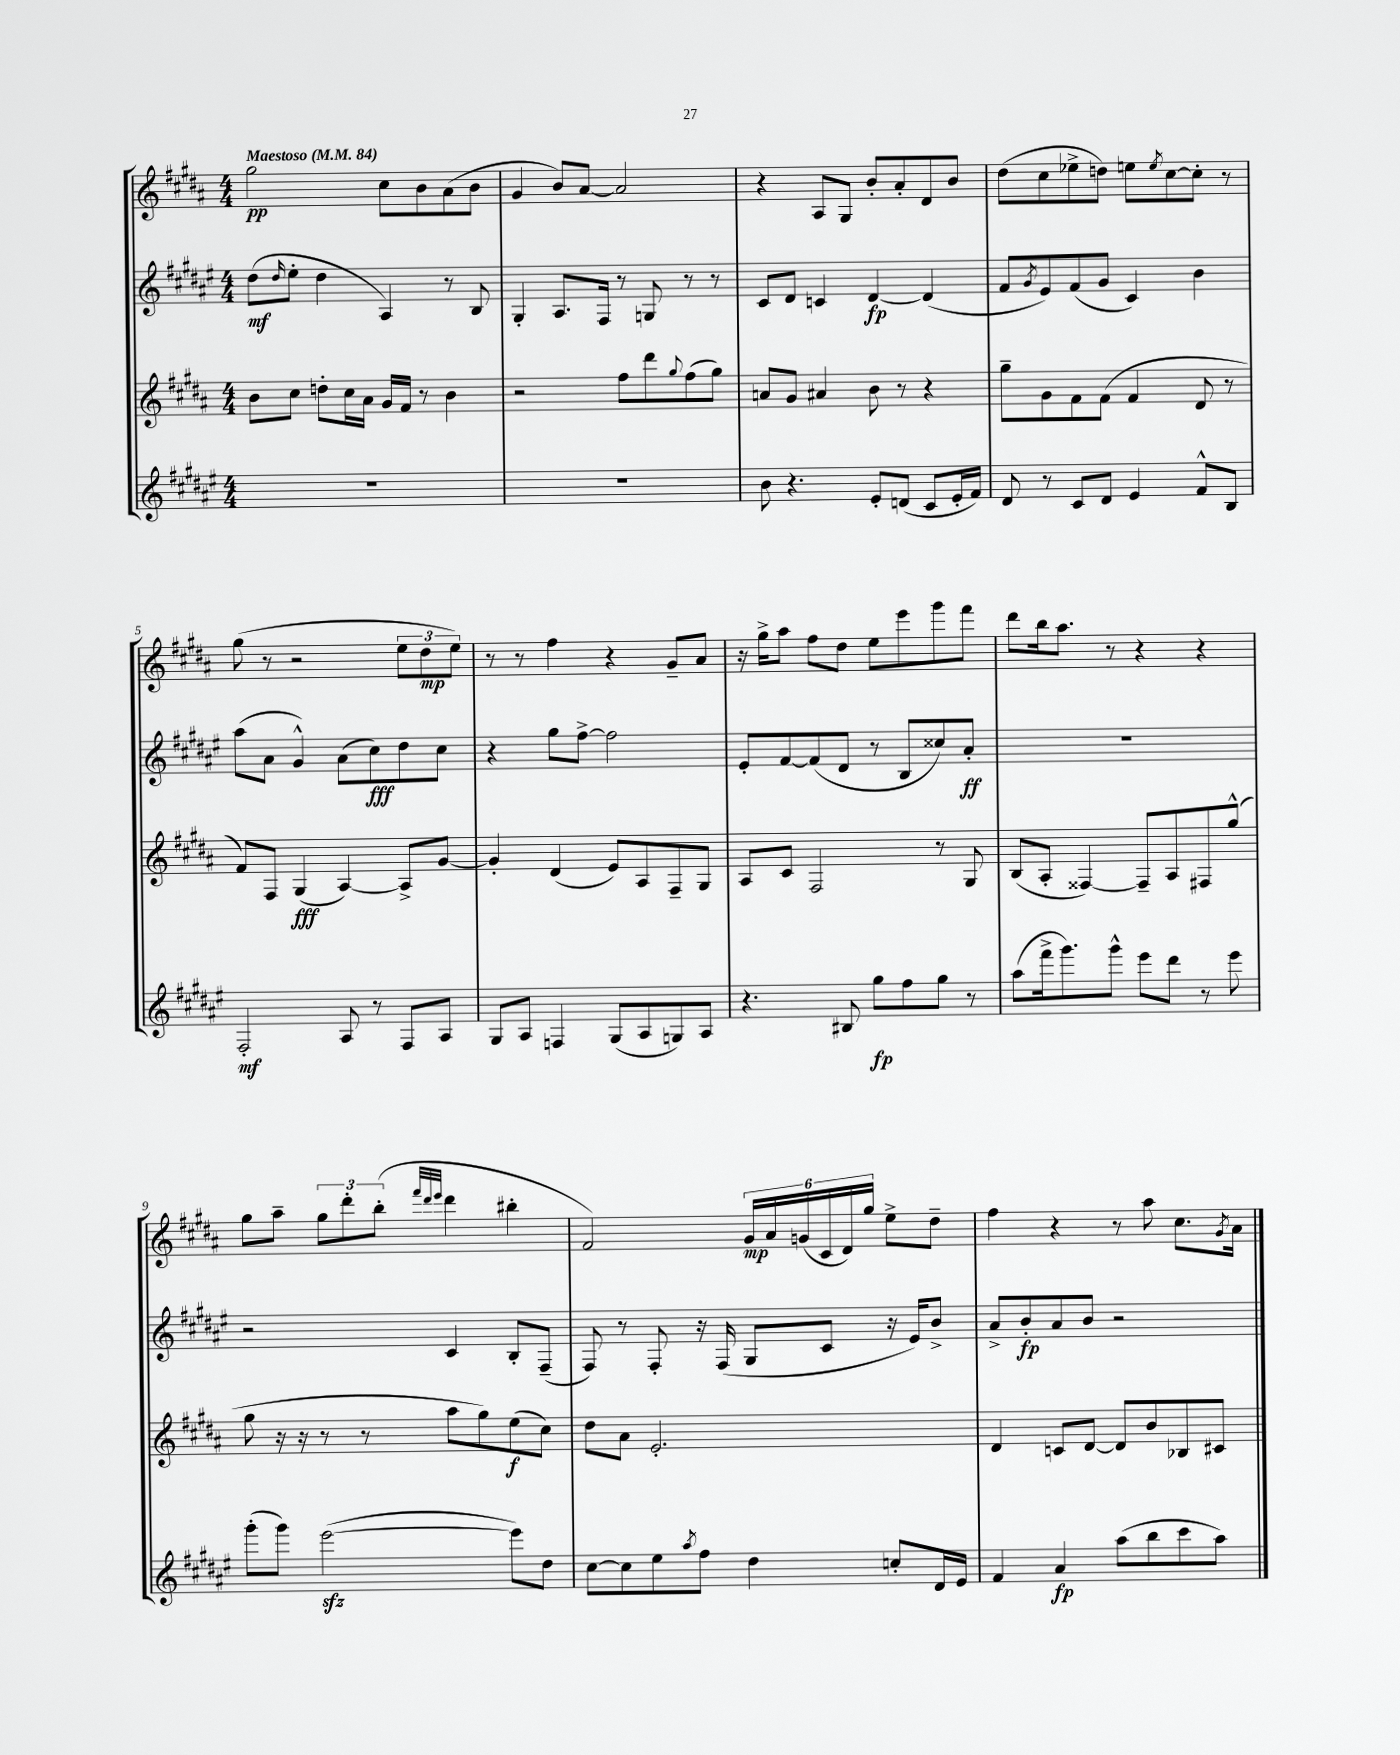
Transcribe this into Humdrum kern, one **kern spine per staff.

**kern	**kern	**kern	**kern
*staff4	*staff3	*staff2	*staff1
*clefG2	*clefG2	*clefG2	*clefG2
*k[f#c#g#d#a#e#]	*k[f#c#g#d#a#]	*k[f#c#g#d#a#e#]	*k[f#c#g#d#a#]
*M4/4	*M4/4	*M4/4	*M4/4
*MM84	*MM84	*MM84	*MM84
1r	8b	(8dd#	2gg#
.	.	16qqdd#	.
.	8cc#	8ee#'	.
.	8dd'	4dd#	.
.	16cc#	.	.
.	16a#	.	.
.	16g#	4A#)	8cc#
.	16f#	.	.
.	8r	.	8b
.	4b	8r	(8a#
.	.	8B	8b
=	=	=	=
1r	2r	4G#'	4g#
.	.	8.A#	8b)
.	.	.	[8a#
.	.	16F#	.
.	8ff#	8r	2a#]
.	8ddd#	8G	.
.	8qqgg#	.	.
.	(8ff#	8r	.
.	8gg#)	8r	.
=	=	=	=
8b	8a	8c#	4r
4.r	8g#	8d#	.
.	4a#	4c	8A#
.	.	.	8G#
8e#'	8b	[4d#	8b'
(8d	8r	.	8a#'
8c#	4r	(4d#]	8d#
16e#'	.	.	8b
16f#)	.	.	.
=	=	=	=
8d#	8gg#~	8f#	(8dd#
.	.	8qg#	.
8r	8g#	8e#)	8cc#
8c#	8f#	(8f#	8ee-^
8d#	(8f#	8g#	8dd)
4e#	4f#	4c#)	8ee
.	.	.	8qee
.	.	.	[8cc#
8f#^^	8d#	4b	8cc#']
8B	8r	.	8r
=	=	=	=
2F#'	8f#)	(8aa#	(8gg#
.	8F#	8a#	8r
.	(4G#	4g#^^)	2r
8A#	[4A#)	(8a#	.
8r	.	8cc#)	.
8F#	8A#^]	8dd#	12ee
.	.	.	12dd#
8A#	[8g#	8cc#	.
.	.	.	12ee)
=	=	=	=
8G#	4g#']	4r	8r
8A#	.	.	8r
4F	(4d#	8gg#	4ff#
.	.	[8ff#^	.
(8G#	8e)	2ff#]	4r
8A#	8A#	.	.
8G)	8F#~	.	8g#~
8A#	8G#	.	8a#
=	=	=	=
4.r	8A#	8e#'	16r
.	.	.	16gg#^
.	8c#	[8f#	8aa#
.	2F#	(8f#]	8ff#
8B#	.	8d#	8dd#
8gg#	.	8r	8ee
8ff#	.	8B	8eee
8gg#	8r	8cc##)	8ggg#
8r	8G#	8a#'	8fff#
=	=	=	=
(8aa#	(8B	1r	8ddd#
16fff#^	8A#'	.	16bb
8.ggg#)	.	.	8.aa#
.	[4F##)	.	.
8ggg#^^	.	.	8r
8eee#	8F##~]	.	4r
8ddd#	8A#	.	.
8r	8F#	.	4r
8eee#	(8gg#^^	.	.
=	=	=	=
(8ggg#'	8gg#	2r	8gg#
8ggg#)	16r	.	8aa#~
.	16r	.	.
([2eee#	8r	.	12gg#
.	.	.	12ddd#'
.	8r	.	.
.	.	.	(12bb'
.	.	.	32qqfff#
.	.	.	32qqddd#
.	.	.	32qqeee
.	8aa#	4c#	4ddd#
.	8gg#)	.	.
8eee#])	(8ee	8B'	4bb#'
8dd#	8cc#)	(8F#~	.
=	=	=	=
[8cc#	8dd#	8F#)	2f#)
8cc#]	8a#	8r	.
8ee#	2.e'	8F#'	.
8qaa#	.	.	.
8ff#	.	16r	.
.	.	(16F#	.
4dd#	.	8G#	24g#
.	.	.	24a#
.	.	.	(24g
.	.	8c#	24c#
.	.	.	24d#)
.	.	.	24gg#
8cc'	.	16r	8ee^
.	.	16e#)	.
16d#	.	8b^	8dd#~
16e#	.	.	.
=	=	=	=
4f#	4d#	8a#^	4ff#
.	.	8b'	.
4a#	8c	8a#	4r
.	[8d#	8b	.
(8aa#	8d#]	2r	8r
8bb	8b	.	8aa#
8ccc#	8B-	.	8.cc#
8aa#)	8c#	.	.
.	.	.	8qg#
.	.	.	16a#
==	==	==	==
*-	*-	*-	*-
